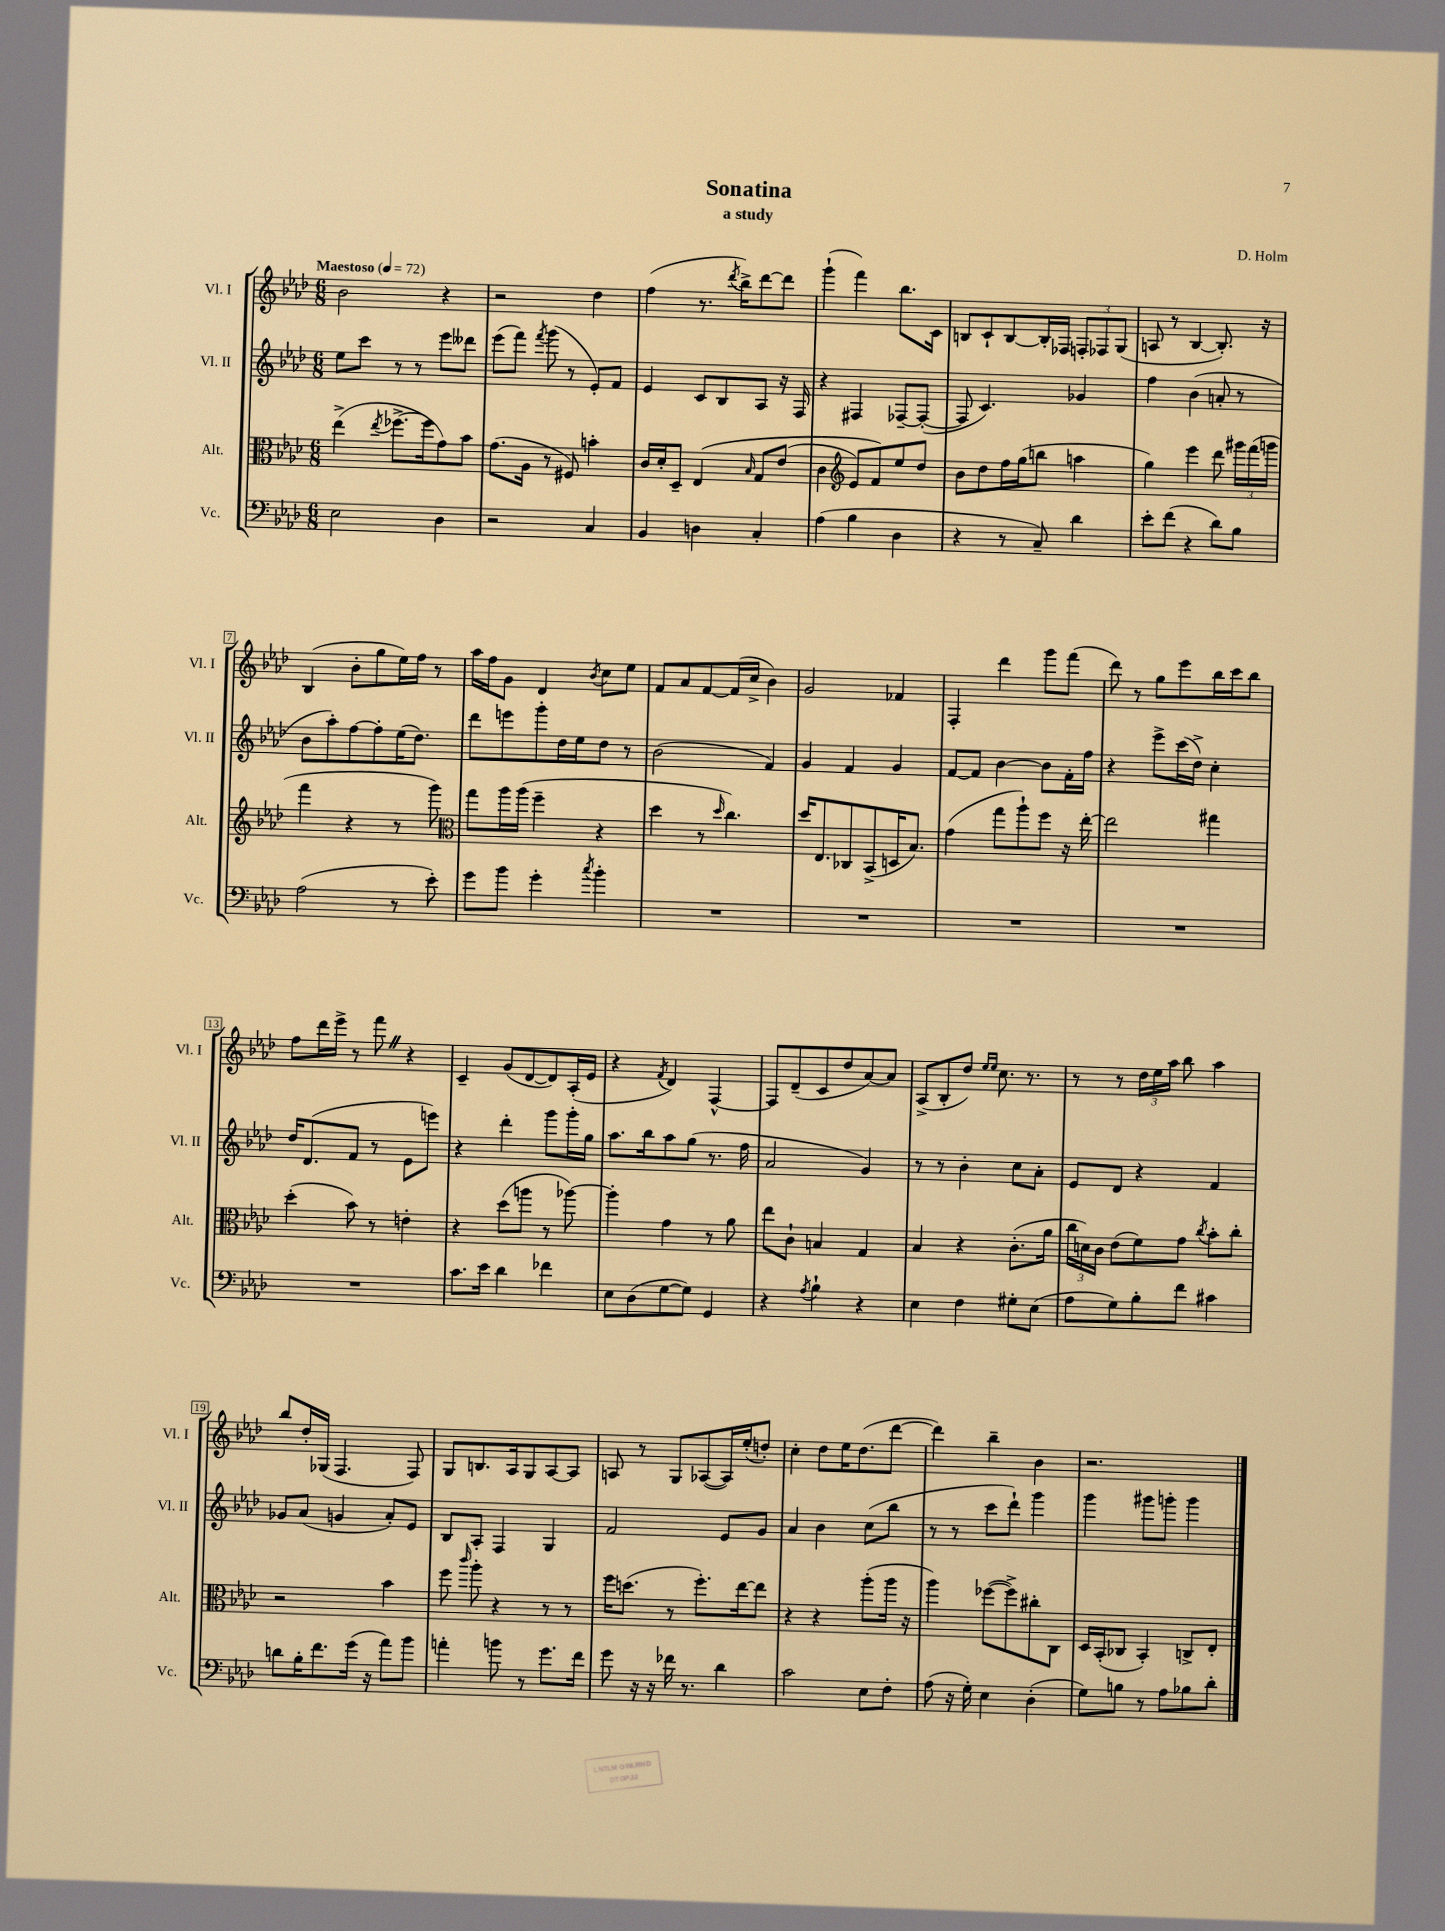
\header { title = "Sonatina" composer = "D. Holm" subtitle = "a study" }
<<
\new StaffGroup <<
\new Staff = "s0" \with { instrumentName = "Vl. I" shortInstrumentName = "Vl. I" } {
    \clef treble \key aes \major \numericTimeSignature \time 6/8 \tempo "Maestoso" 4 = 72
    \autoBeamOff bes'2 r4 |
    r2 des''4 |
    f''4( r8. \acciaccatura { des'''8 } bes''16[->) des'''8~ des'''8] |
    g'''4-!( f'''4) bes''8.[ c'16] |
    b8[ c'8-! b8~ b16-. fes16] \tuplet 3/2 { f8[-. fes8 g8]( } |
    a8 r8 bes4~ bes8.-.) r16 |
    bes4( bes'8[-. g''8 ees''16) f''16] r8 |
    aes''16[ f''16 g'8] des'4 \acciaccatura { bes'8 } c''8[ ees''8] |
    f'8[ aes'8 f'8~ f'16( c''16]-> bes'4) |
    g'2 fes'4 |
    f4-. des'''4 g'''8[ f'''8]( |
    des'''8) r8 g''8[ ees'''8 bes''16 c'''16 bes''8] |
    f''8[ des'''16 ees'''16]-> r8 f'''8 \once \override BreathingSign.text = \markup { \musicglyph "scripts.caesura.straight" } \breathe r4 |
    c'4-- g'8[( des'8~ des'8) aes16-.( ees'16] |
    r4 \acciaccatura { f'8 } des'4) f4~-^ |
    f8[ des'8--( c'8 des''8 aes'8~) aes'8] |
    aes8[->( bes8-. des''8]) \grace { ees''16[ ees''16] } c''8. r8. |
    r8 r8 \tuplet 3/2 { des''16[ ees''16 aes''16] } bes''8 aes''4 |
    bes''8[ des''16-. ges16]( f4. f8) |
    g8[ b8. aes16 g8 aes8~ aes8] |
    a8 r8 g8[ aes8~( aes16) ees''16-.( d''8]-.) |
    c''4-. des''8[ ees''16 des''8.( des'''8]~ |
    des'''4) bes''4-- bes'4 |
    r2. \bar "|." |
}
\new Staff = "s1" \with { instrumentName = "Vl. II" shortInstrumentName = "Vl. II" } {
    \clef treble \key aes \major \numericTimeSignature \time 6/8
    \autoBeamOff ees''8[ c'''8] r8 r8 ees'''8[ deses'''8] |
    ees'''8[( f'''8]) \acciaccatura { f'''8 } g'''8( r8 ees'8[-.) f'8] |
    ees'4 c'8[ bes8 aes8] r16 f16 |
    r4 fis4 fes8[~-- fes8]~-.( |
    fes8 c'4.) ges'4 |
    f''4 bes'4( a'8-. r8 |
    bes'8[ aes''8-.) f''8~ f''8-. ees''16( des''8.]) |
    des'''8[ e'''8 g'''8-. des''16 ees''16 des''8] r8 |
    bes'2( f'4) |
    g'4 f'4 g'4 |
    f'8[~ f'8] bes'4~ bes'8[ f'16-. f''16] |
    r4 ees'''8[-> c'''16( des''16]->) c''4-. |
    des''16[ des'8.( f'8] r8 ees'8[ e'''8]) |
    r4 des'''4-. g'''8[ g'''16-. g''16] |
    aes''8.[ bes''16 aes''8 g''8]( r8. f''16 |
    aes'2 g'4) |
    r8 r8 bes'4-. c''8[ aes'8]-. |
    ees'8[ des'8] r4 f'4 |
    ges'8[ aes'8]( g'4 aes'8[-.) ees'8] |
    bes8[ aes8]-. f4 g4 |
    f'2 ees'8[ g'8] |
    aes'4 bes'4 c''8[( bes''8] |
    r8 r8 c'''8[ des'''8]-!) g'''4 |
    g'''4 gis'''8[ g'''8]-. g'''4 \bar "|." |
}
\new Staff = "s2" \with { instrumentName = "Alt." shortInstrumentName = "Alt." } {
    \clef alto \key aes \major \numericTimeSignature \time 6/8
    \autoBeamOff ees''4->( \acciaccatura { ees''8 } fes''8.[~-> fes''16 g'8) bes'8] |
    g'8.[( aes16] r8 fis8) b'4-. |
    c'16[ des'16-. des8]-- ees4\( \grace { bes16 } g8[ ees'8]( |
    c'4 \clef treble ees'8[) f'8\) ees''8 des''8] |
    bes'8[ des''8 f''16 g''16( b''8] a''4 |
    g''4) ees'''4 des'''8 \tuplet 3/2 { gis'''16[ f'''16( g'''16] } |
    f'''4 r4 r8 g'''8) |
    \clef alto g''8[ aes''16 aes''16]( f''4-- r4 |
    des''4 r8 \grace { des''16 } c''4.) |
    des''16[ ees8. ces8 bes,8->( d16 bes8.]) |
    g'4( g''8[ aes''8-!) f''8] r16 ees''16~-. |
    ees''2 gis''4 |
    des''4-.( bes'8) r8 e'4-. |
    r4 des''8[( a''8] r8 aes''8~) |
    aes''4-. g'4 r8 aes'8 |
    ees''8[ c'8]-! b4 g4 |
    bes4 r4 c'8.[-.( aes'16] |
    \tuplet 3/2 { c''16[ d'16) c'16] } ees'8[( f'8) g'8] \acciaccatura { c''8 } bes'8[-. c''8]-. |
    r2 bes'4 |
    f''8 \grace { c'''16 } aes''8-. r4 r8 r8 |
    f''16[ d''8.]( r8 f''8.[-.) ees''16~ ees''8] |
    r4 r4 aes''8[-.( aes''16] r16 |
    aes''4) fes''8[~( fes''8->) cis''8-. c8] |
    des16[ bes,16-.( ces8] bes,4-.) c8[-> ees8]-. \bar "|." |
}
\new Staff = "s3" \with { instrumentName = "Vc." shortInstrumentName = "Vc." } {
    \clef bass \key aes \major \numericTimeSignature \time 6/8
    \autoBeamOff ees2 des4 |
    r2 c4 |
    bes,4 d4 c4-. |
    aes4( bes4 des4 |
    r4 r8 c8--) des'4 |
    ees'8[-. f'8]( r4 des'8[) bes8] |
    aes2( r8 ees'8-.) |
    g'8[ bes'8] g'4-. \acciaccatura { c''8 } bes'4-. |
    R2. |
    R2. |
    R2. |
    R2. |
    R2. |
    c'8.[ ees'16] des'4 fes'4 |
    ees8[ des8( g8~ g8]) g,4 |
    r4 \acciaccatura { aes8 } bes4-! r4 |
    ees4 f4 gis8[-. ees8]( |
    aes8[ g8) bes8-. f'8] cis'4 |
    d'8[ bes16-. f'8. g'16]( r16 aes'8[) bes'8] |
    a'4-. b'8 r8 g'8.[ f'16] |
    g'8 r16 r16 fes'16 r8. des'4 |
    c'2 ees8[ f8]-. |
    aes8( r16 g16-.) ees4 des4-.( |
    g8[) b8] r8 aes8[ bes8 des'8]-. \bar "|." |
}
>>
>>
\layout { \context { \Score \override BarNumber.stencil = #(make-stencil-boxer 0.1 0.3 ly:text-interface::print) } }
